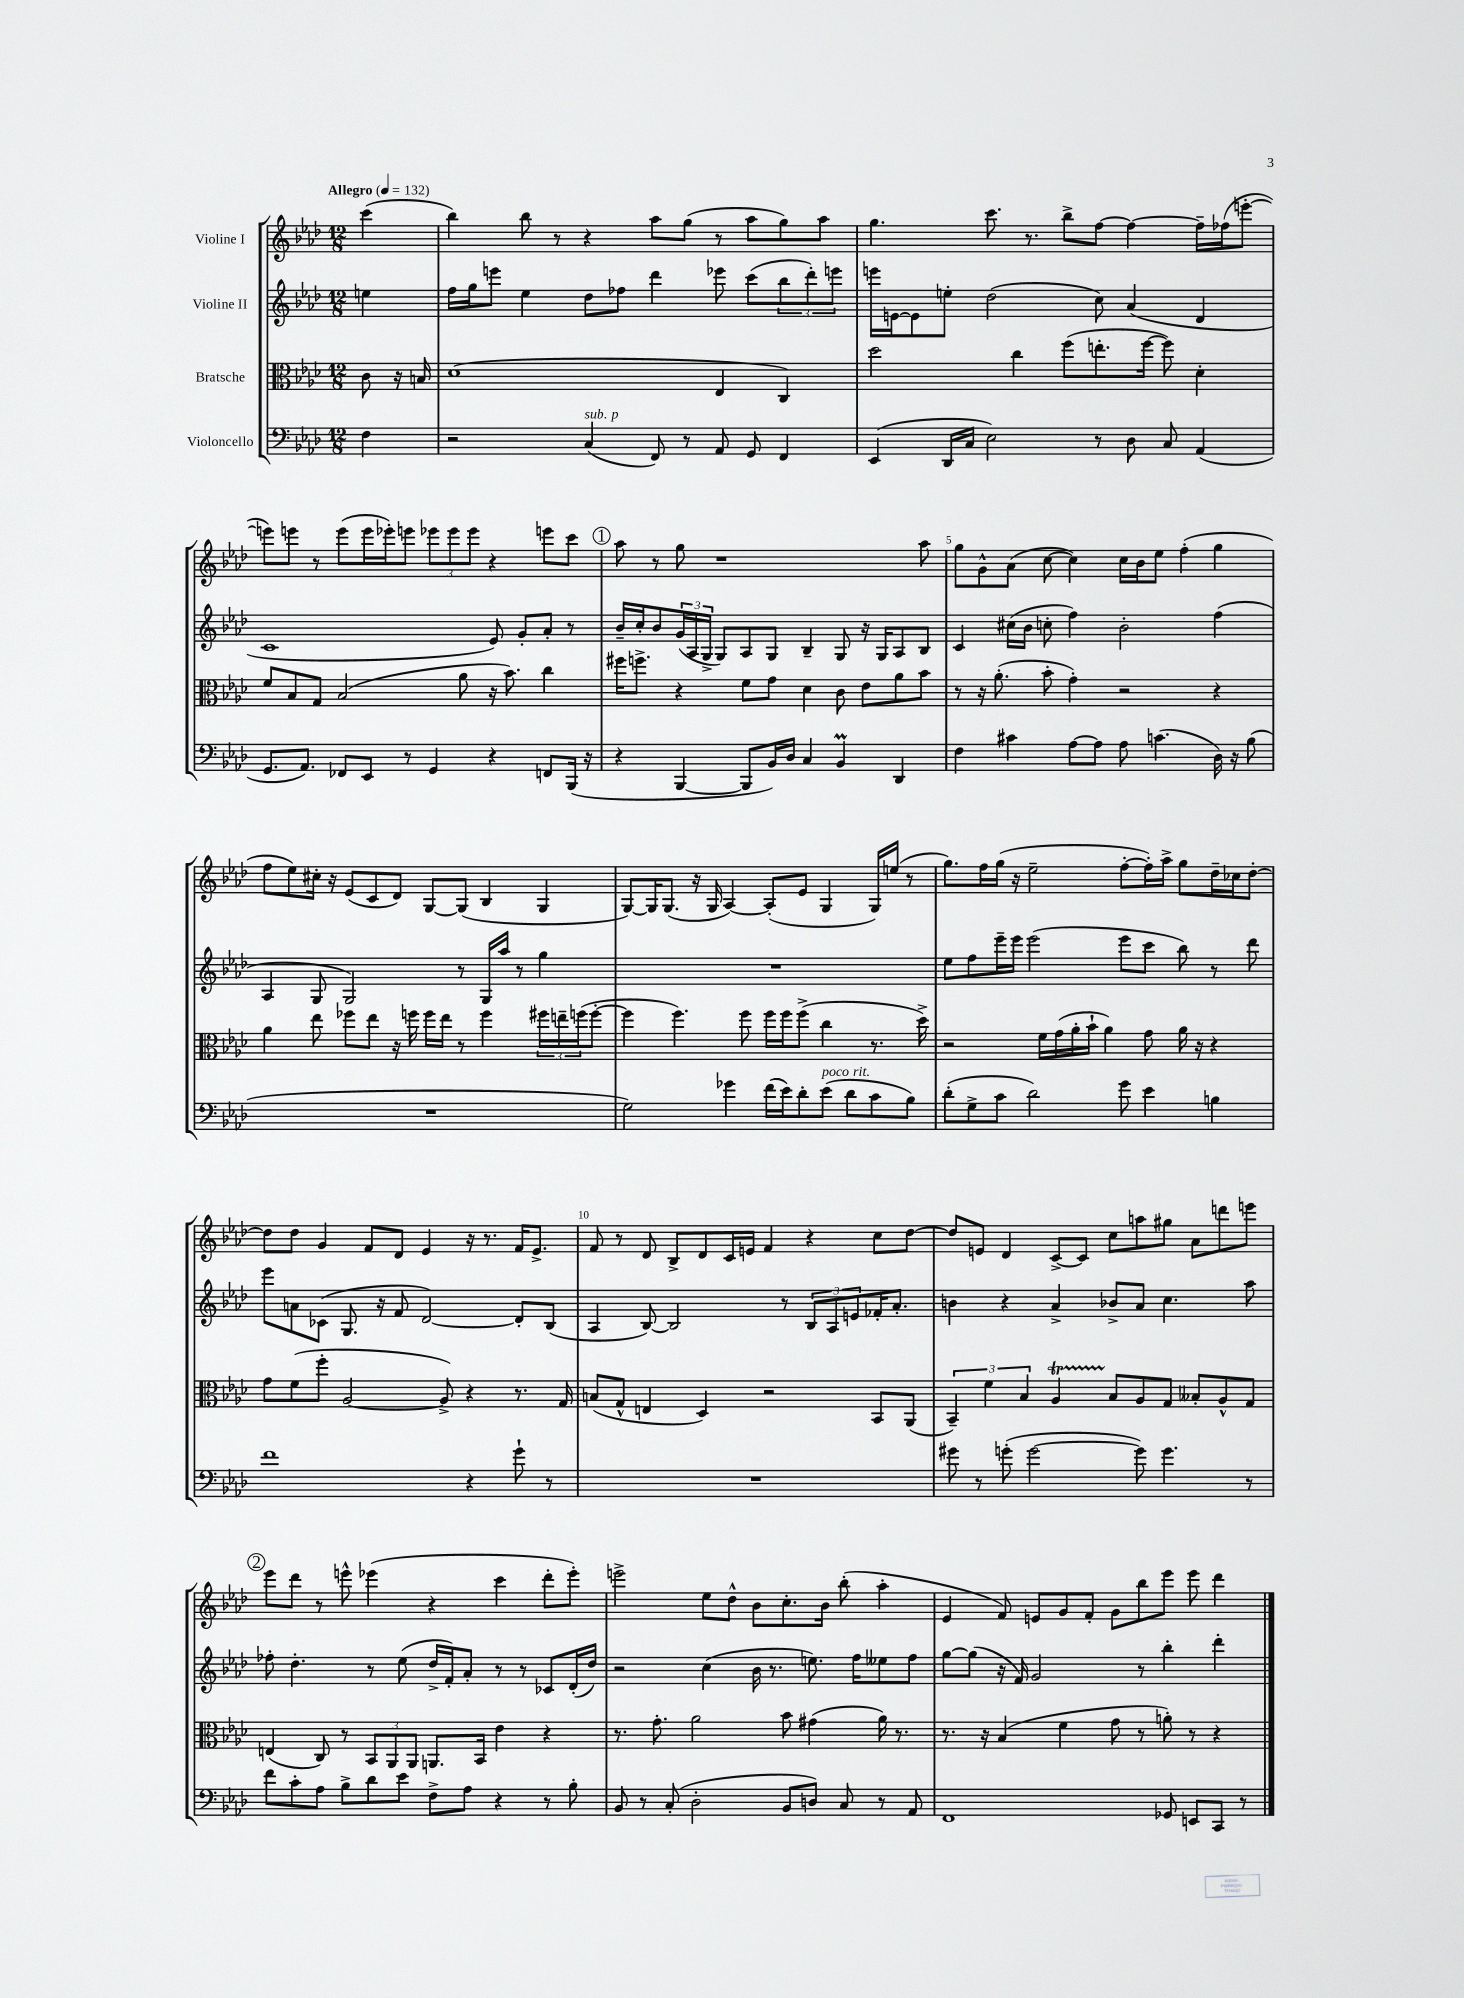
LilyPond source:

<<
\new StaffGroup <<
\new Staff = "s0" \with { instrumentName = "Violine I" } {
    \clef treble \key aes \major \numericTimeSignature \time 12/8 \partial 4 \tempo "Allegro" 4 = 132
    c'''4( |
    bes''4) bes''8 r8 r4 aes''8 g''8( r8 aes''8 g''8) aes''8 |
    g''4. c'''8. r8. bes''8-> f''8~ f''4~ f''16-- fes''16( e'''8~-. |
    e'''8) e'''8 r8 e'''8( e'''16 ees'''16-.) e'''8 \tuplet 3/2 { ees'''8 ees'''8 ees'''8 } r4 e'''8 c'''8 |
    \mark \markup { \circle "1" } aes''8 r8 g''8 r1 aes''8 |
    g''8 g'8-^ aes'8( c''8~ c''4) c''16 bes'16 ees''8 f''4-.( g''4 |
    f''8 ees''8) cis''16-. r16 ees'8( c'8 des'8) g8~ g8( bes4 g4 |
    g8~) g16 g8.( r16 g16 aes4~) aes8-.( ees'8 g4 g16) e''16( r8 |
    g''8.) f''16 g''16( r16 ees''2-- f''8~-. f''16-.) aes''16-> g''8 des''16-- ces''16 des''8~-. |
    des''8 des''8 g'4 f'8 des'8 ees'4 r16 r8. f'16 ees'8.-> |
    f'8 r8 des'8 bes8-> des'8 c'16 e'16 f'4 r4 c''8 des''8~ |
    des''8 e'8 des'4 c'8~-> c'8 c''8 a''8 gis''8 aes'8 d'''8 e'''8 |
    \mark \markup { \circle "2" } ees'''8 des'''8 r8 e'''8-^ ees'''4( r4 c'''4 des'''8-. ees'''8-.) |
    e'''2-> ees''8 des''8-^ bes'8 c''8.-. bes'16 bes''8-.( aes''4-. |
    ees'4 f'8) e'8 g'8 f'8-. g'8 bes''8 ees'''8 ees'''8 des'''4 \bar "|." |
}
\new Staff = "s1" \with { instrumentName = "Violine II" } {
    \clef treble \key aes \major \numericTimeSignature \time 12/8 \partial 4
    e''4 |
    f''16 g''16 e'''8 ees''4 des''8 fes''8 des'''4 ees'''8 c'''8( \tuplet 3/2 { bes''8 des'''8-.) e'''8 } |
    e'''16 e'16~ e'8 e''8-. des''2( c''8) aes'4( des'4 |
    c'1 ees'8) g'8-. aes'8-. r8 |
    \mark \markup { \circle "1" } bes'16-- c''16-. bes'8 \tuplet 3/2 { g'16( aes16 g16-> } g8) aes8 g8 bes4-- g8 r16 g16 aes8 bes8 |
    c'4 cis''16( bes'16 c''8-. f''4) bes'2-. f''4( |
    aes4 g8 g2) r8 g16 aes''16 r8 g''4 |
    R1. |
    ees''8 f''8 ees'''16-- ees'''16 ees'''2( ees'''8 c'''8 bes''8) r8 des'''8 |
    ees'''8 a'8 ces'8( g8. r16 f'8 des'2~) des'8-. bes8( |
    aes4 bes8~) bes2 r8 \tuplet 3/2 { bes8 aes8 e'8 } fes'16-. aes'8.-. |
    b'4 r4 aes'4-> bes'8-> aes'8 c''4. aes''8 |
    \mark \markup { \circle "2" } fes''8-. des''4.-. r8 ees''8( des''16-> f'16-.) aes'8-. r8 r8 ces'8 des'16-.( des''16) |
    r2 c''4( bes'16 r8. e''8.) f''16 eeses''8 f''8 |
    g''8~ g''8( r16 f'16) g'2 r8 bes''4-. des'''4-. \bar "|." |
}
\new Staff = "s2" \with { instrumentName = "Bratsche" } {
    \clef alto \key aes \major \numericTimeSignature \time 12/8 \partial 4
    c'8 r16 b16 |
    des'1( ees4 c4) |
    des''2 c''4 f''8( e''8.-. f''16~ f''8) des'4-. |
    f'8 bes8 g8 bes2( aes'8 r16 bes'8.) c''4 |
    \mark \markup { \circle "1" } fis''16 f''8.-> r4 f'8 g'8 des'4 c'8 ees'8 aes'8 bes'8 |
    r8 r16 aes'8.-.( bes'8-. g'4-.) r2 r4 |
    aes'4 ees''8 fes''8 ees''8 r16 f''16 f''16 ees''16 r8 f''4 \tuplet 3/2 { fis''16 e''16-- f''16( } f''8~-. |
    f''4 f''4.) f''8 f''16 f''16 f''8->( c''4 r8. des''16->) |
    r2 f'16 g'16( aes'16-. bes'16-! aes'4) g'8 aes'16 r16 r4 |
    g'8 f'8( f''8-. aes2~ aes8->) r4 r8. g16 |
    b8( g8-^ e4 des4) r2 bes,8 aes,8( |
    \tuplet 3/2 { bes,4--) f'4 bes4 } aes4\startTrillSpan bes8\stopTrillSpan aes8 g8 beses8-. aes8-^ g8 |
    \mark \markup { \circle "2" } e4( c8) r8 \tuplet 3/2 { bes,8 aes,8 aes,8 } a,8. bes,16 ees'4 r4 |
    r8. g'8.-. aes'2 bes'8 gis'4( aes'16) r8. |
    r8. r16 bes4( f'4 g'8 r8 a'8-.) r8 r4 \bar "|." |
}
\new Staff = "s3" \with { instrumentName = "Violoncello" } {
    \clef bass \key aes \major \numericTimeSignature \time 12/8 \partial 4
    f4 |
    r2 c4^\markup { \italic "sub. p" }( f,8) r8 aes,8 g,8 f,4 |
    ees,4( des,16 c16 ees2) r8 des8 c8 aes,4( |
    g,8. aes,8.) fes,8 ees,8 r8 g,4 r4 f,8 bes,,16( r16 |
    \mark \markup { \circle "1" } r4 bes,,4~ bes,,8 bes,16) des16 c4 bes,4\prall des,4 |
    f4 cis'4 aes8~ aes8 aes8 c'4.( des16) r16 bes8( |
    R1. |
    g2) ges'4 f'16( ees'16) des'8-. ees'8^\markup { \italic "poco rit." }( des'8 c'8 bes8) |
    des'8-.( g8-> c'8 des'2) g'8 ees'4 b4 |
    f'1 r4 g'8-! r8 |
    R1. |
    gis'8 r8 g'8-.( g'2~ g'8) g'4. r8 |
    \mark \markup { \circle "2" } f'8 c'8-. aes8 bes8-> des'8 ees'8 f8-> aes8 r4 r8 bes8-. |
    bes,8 r8 c8-.( des2-. bes,8 d8) c8 r8 aes,8 |
    f,1 ges,8 e,8 c,8 r8 \bar "|." |
}
>>
>>
\layout { \context { \Score \override BarNumber.break-visibility = ##(#f #t #t) barNumberVisibility = #(every-nth-bar-number-visible 5) } }
